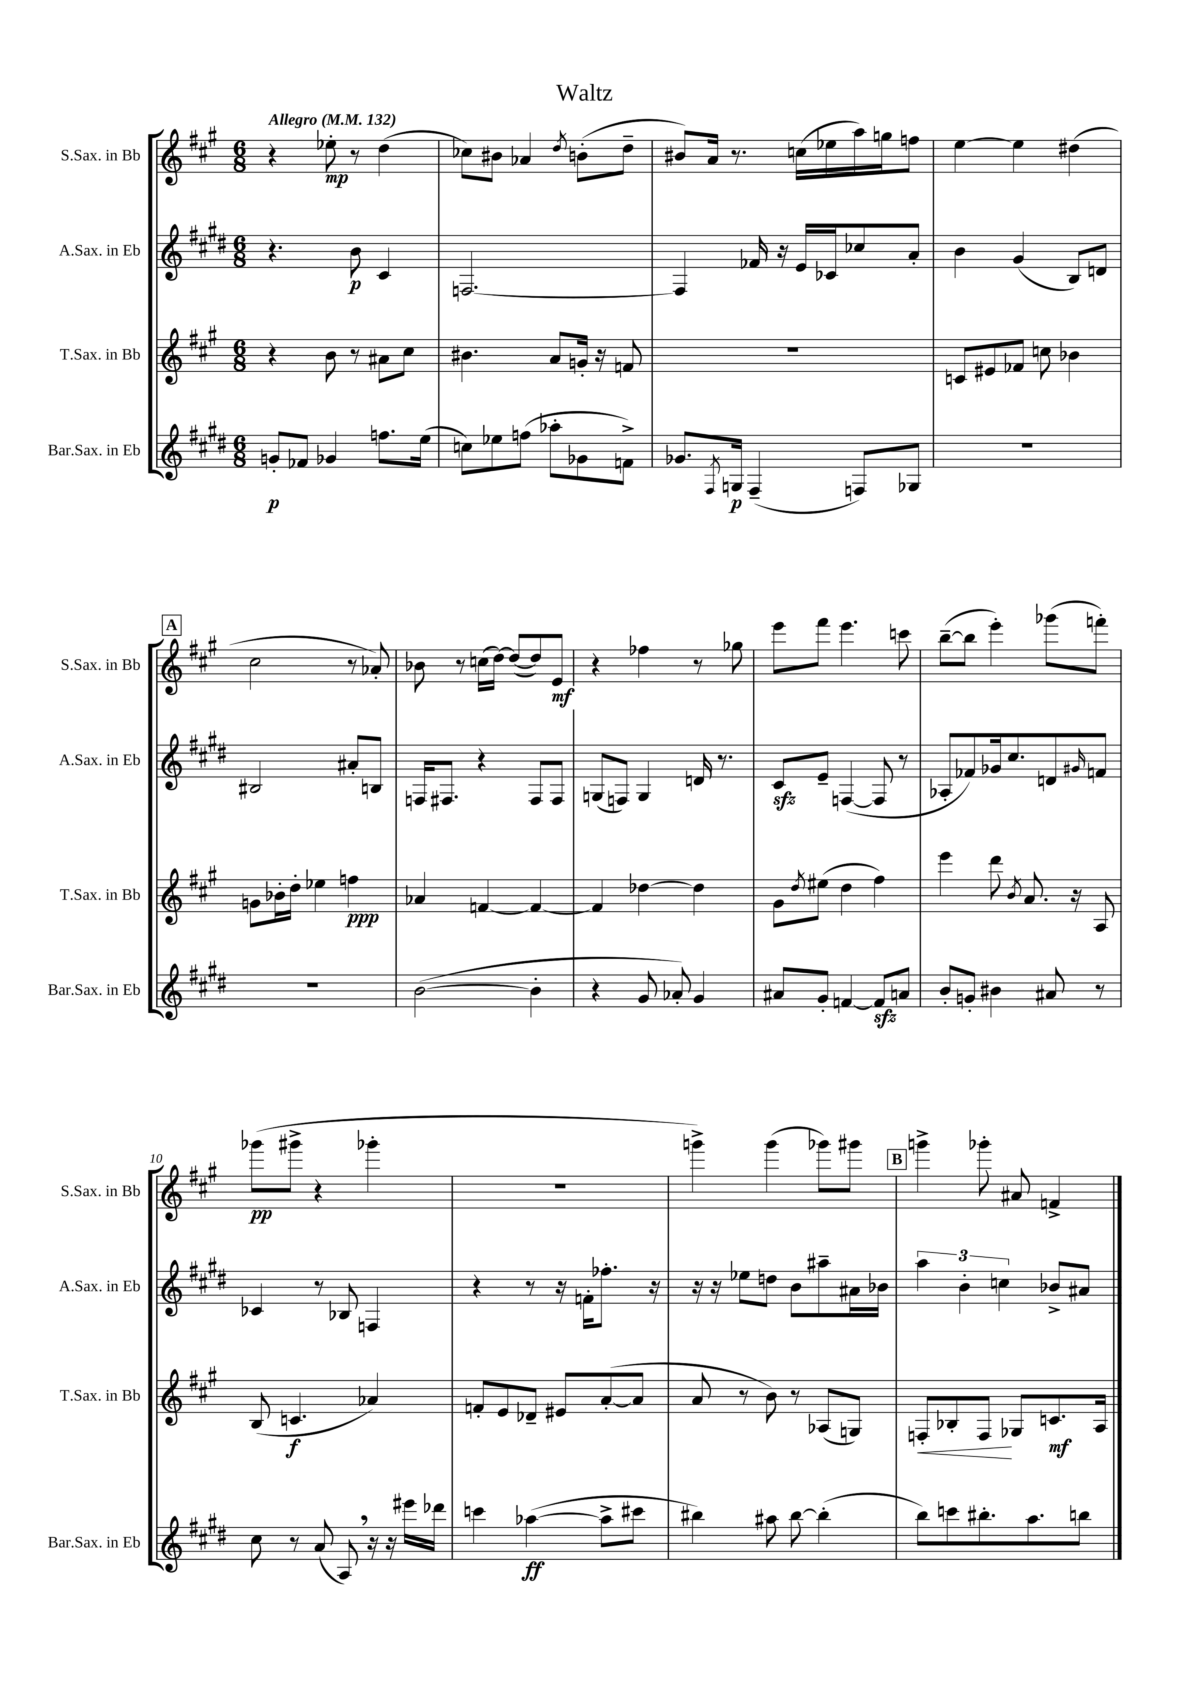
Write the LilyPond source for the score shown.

\header { title = "Waltz" }
<<
\new StaffGroup <<
\new Staff = "s0" \with { instrumentName = "S.Sax. in Bb" shortInstrumentName = "S.Sax. in Bb" } {
    \clef treble \key a \major \numericTimeSignature \time 6/8 \tempo "Allegro" 4 = 132
    r4 ees''8-.\mp r8 d''4( |
    ces''8) bis'8 aes'4 \acciaccatura { d''8 } b'8-.( d''8-- |
    bis'8) a'16 r8. c''16( ees''16 a''16) g''16 f''8 |
    e''4~ e''4 dis''4( |
    \mark \markup { \box "A" } cis''2 r8 aes'8-.) |
    bes'8 r8 c''16( d''16~) d''8~( d''8) e'8\mf |
    r4 fes''4 r8 ges''8 |
    e'''8 fis'''8 e'''4. c'''8 |
    b''8~--( b''8 e'''4-.) ges'''8( f'''8-.) |
    ges'''8\pp( gis'''8-> r4 ges'''4-. |
    R2. |
    g'''4->) g'''4( ges'''8) gis'''8 |
    \mark \markup { \box "B" } g'''4-> ges'''8-. ais'8 f'4-> \bar "|." |
}
\new Staff = "s1" \with { instrumentName = "A.Sax. in Eb" shortInstrumentName = "A.Sax. in Eb" } {
    \clef treble \key e \major \numericTimeSignature \time 6/8
    r4. b'8\p cis'4 |
    f2.~ |
    f4 fes'16 r16 e'16 ces'16 ces''8 a'8-. |
    b'4 gis'4( b8) d'8 |
    \mark \markup { \box "A" } bis2 ais'8-. b8 |
    f16 fis8. r4 fis8 fis8 |
    g8( f8) g4 d'16 r8. |
    cis'8\sfz e'8-- f4~( f8 r8 |
    aes8-. fes'8) ges'16 cis''8. d'8 \grace { gis'16 } f'8 |
    ces'4 r8 bes8 f4 |
    r4 r8 r16 f'16-. fes''8.-. r16 |
    r16 r16 ees''8 d''8 b'8 ais''8-- ais'16 bes'16 |
    \mark \markup { \box "B" } \tuplet 3/2 { a''4 b'4-. c''4 } bes'8-> ais'8 \bar "|." |
}
\new Staff = "s2" \with { instrumentName = "T.Sax. in Bb" shortInstrumentName = "T.Sax. in Bb" } {
    \clef treble \key a \major \numericTimeSignature \time 6/8
    r4 b'8 r8 ais'8 cis''8 |
    bis'4. a'8 g'16-. r16 f'8 |
    R2. |
    c'8 eis'8 fes'8 c''8 bes'4 |
    \mark \markup { \box "A" } g'8 bes'16-. d''16-. ees''4 f''4\ppp |
    aes'4 f'4~ f'4~ |
    f'4 des''4~ des''4 |
    gis'8 \acciaccatura { d''8 } eis''8( d''4 fis''4) |
    e'''4 d'''8 \acciaccatura { b'8 } a'8. r16 a8 |
    b8( c'4.\f aes'4) |
    f'8-. e'8 des'8-- eis'8 a'8~-.( a'8 |
    a'8 r8 b'8) r8 aes8( g8) |
    \mark \markup { \box "B" } f8-.\< bes8-. f8\! ges8 c'8.\mf a16 \bar "|." |
}
\new Staff = "s3" \with { instrumentName = "Bar.Sax. in Eb" shortInstrumentName = "Bar.Sax. in Eb" } {
    \clef treble \key e \major \numericTimeSignature \time 6/8
    g'8-.\p fes'8 ges'4 f''8. e''16( |
    c''8) ees''8 f''8( aes''8-. ges'8 f'8->) |
    ges'8. \acciaccatura { fis8 } g16\p fis4--( f8) ges8 |
    R2. |
    \mark \markup { \box "A" } R2. |
    b'2~( b'4-. |
    r4 gis'8 aes'8-.) gis'4 |
    ais'8 gis'8-. f'4~ f'8\sfz a'8 |
    b'8-. g'8-. bis'4 ais'8 r8 |
    cis''8 r8 a'8( a8) \breathe r16 r16 eis'''16 des'''16 |
    c'''4 aes''4~\ff( aes''8-> cis'''8 |
    bis''4) ais''8 bis''8~ bis''4-.( |
    \mark \markup { \box "B" } b''8) c'''8 bis''8.-. a''8. b''8 \bar "|." |
}
>>
>>
